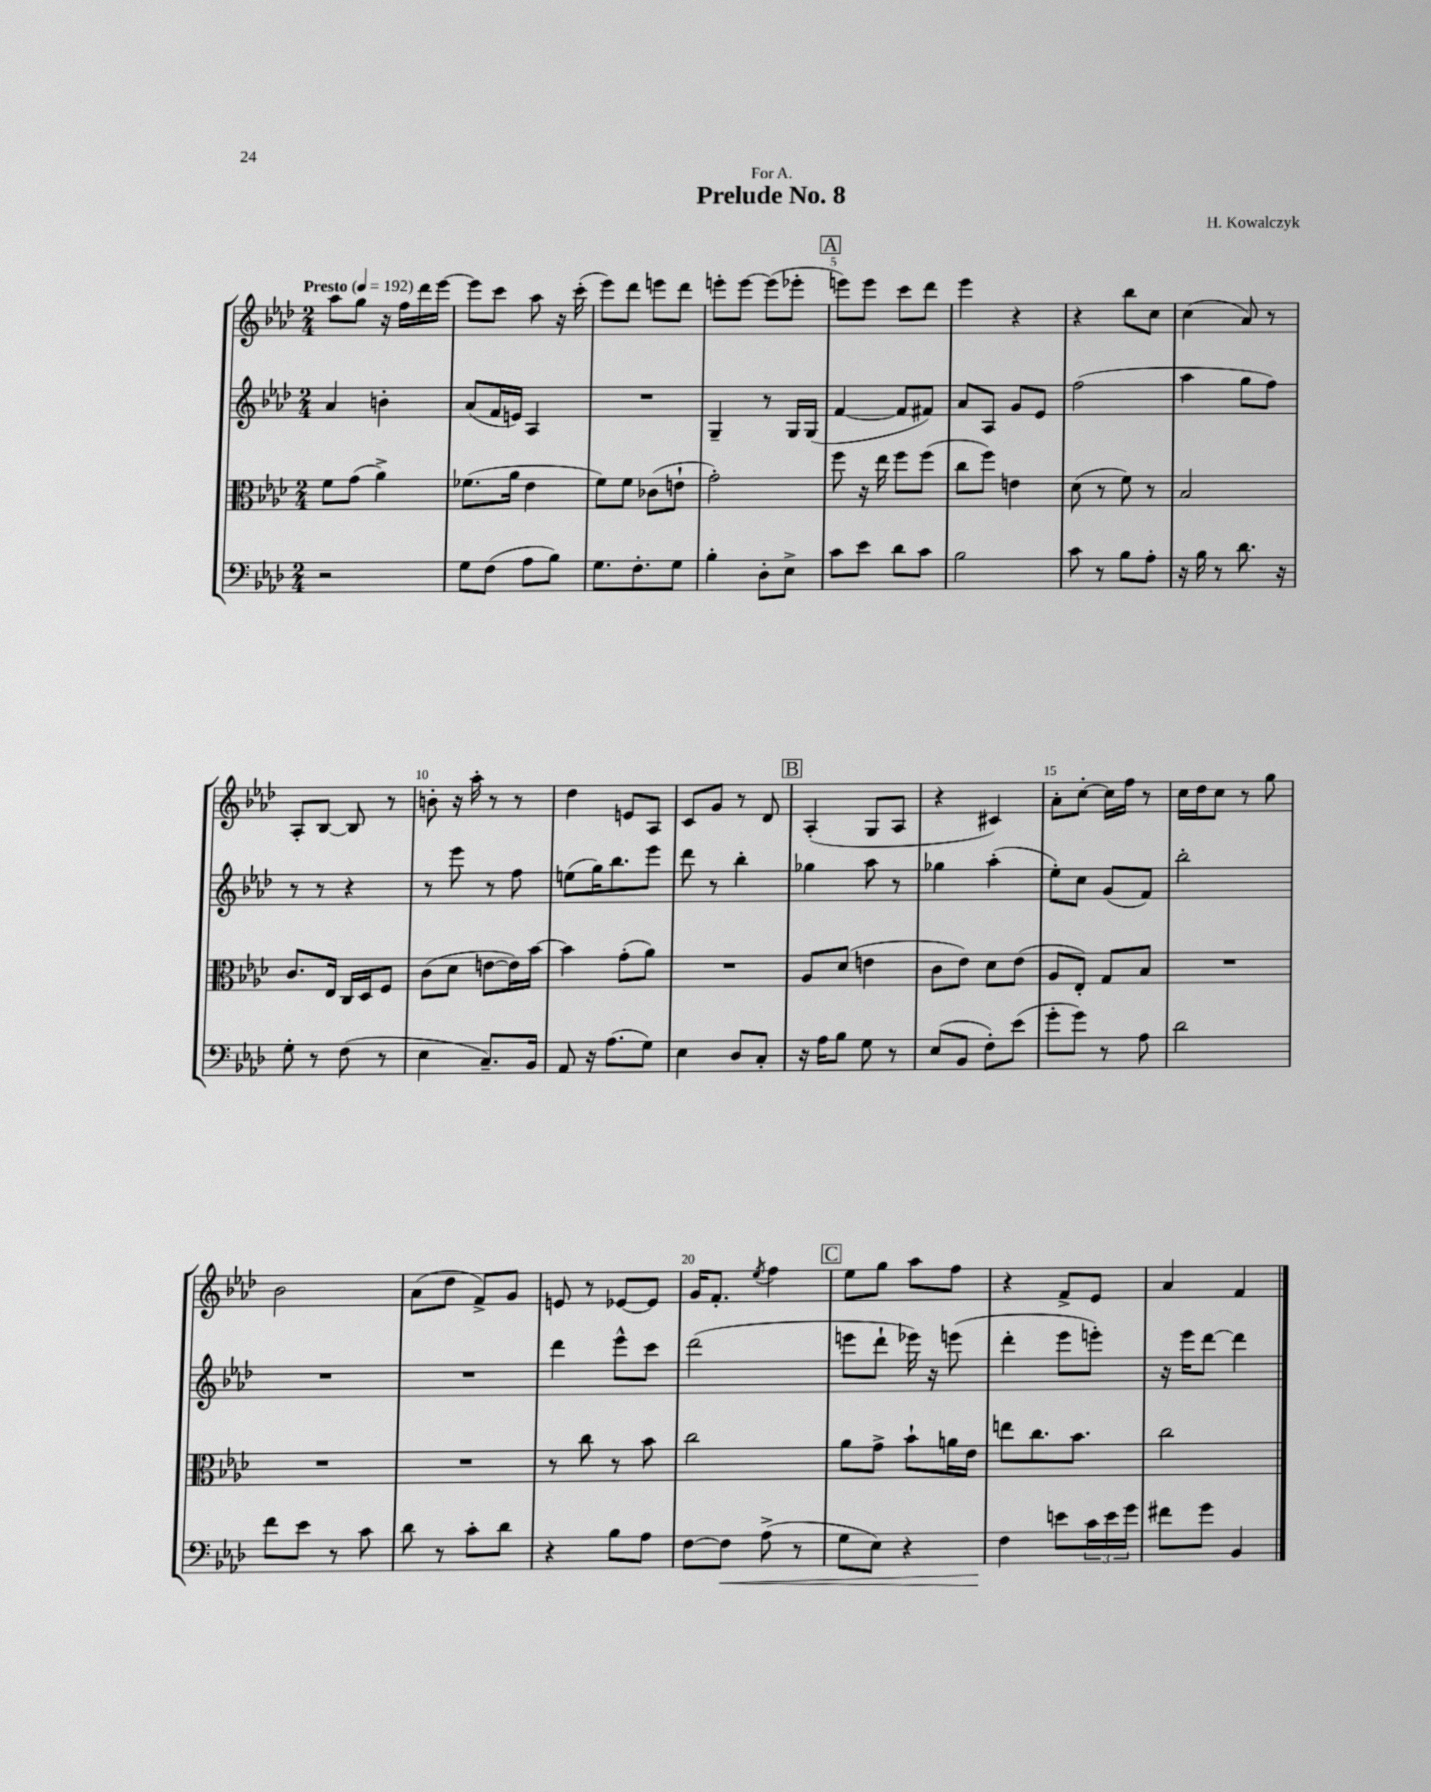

**kern	**kern	**kern	**kern
*staff4	*staff3	*staff2	*staff1
*clefF4	*clefC3	*clefG2	*clefG2
*k[b-e-a-d-]	*k[b-e-a-d-]	*k[b-e-a-d-]	*k[b-e-a-d-]
*M2/4	*M2/4	*M2/4	*M2/4
*MM192	*MM192	*MM192	*MM192
2r	8f\L	4a-/	8aa-\L
.	(8g\J	.	8gg\J
.	4a-^\)	4b'\	16r
.	.	.	16ff\LL
.	.	.	16ddd-\
.	.	.	[16eee-\JJ
=	=	=	=
8G\L	(8.f-\L	(8a-/L	8eee-\]L
(8F\J	.	16f/L	8ccc\J
.	16a-\Jk	16e/JJ)	.
8A-\L	4e-\	4A-/	8aa-\
8B-\J)	.	.	16r
.	.	.	(16ccc'\
=	=	=	=
8.G\L	8f\L)	2r	8eee-\L)
.	8f\J	.	8ddd-\J
8.F'\	.	.	.
.	(8c-\L	.	8eee\L
8G\J	8e`\J	.	8ddd-\J
=	=	=	=
4B-'\	2g'\)	4G~/	8eee'\L
.	.	.	[8eee\J
8D-'\L	.	8r	(8eee\]L
8E-^\J	.	16G/LL	8eee-'\J
.	.	(16G/JJ	.
=	=	=	=
8c\L	8ff\	[4f/	8eee\L)
8e-\J	16r	.	8eee\J
.	16ee-\	.	.
8d-\L	8ff\L	8f/]L	8ccc\L
8c\J	(8ff\J	8f#/J)	8ddd-\J
=	=	=	=
2B-\	8cc\L	8a-/L	4eee-\
.	8ff\J)	8A-/J	.
.	4e\	8g/L	4r
.	.	8e-/J	.
=	=	=	=
8c\	(8d-\	(2ff\	4r
8r	8r	.	.
8B-\L	8f\)	.	8bb-\L
8A-'\J	8r	.	8cc\J
=	=	=	=
16r	2B-/	4aa-\	(4cc\
16B-\	.	.	.
8r	.	.	.
8.d-\	.	8gg\L	8a-/)
.	.	8ff\J)	8r
16r	.	.	.
=	=	=	=
8G'\	8.c/L	8r	8A-'/L
8r	.	8r	[8B-/J
.	16E-/Jk	.	.
(8F\	16C/LL	4r	8B-/]
.	16D-/J	.	.
8r	8F/J	.	8r
=	=	=	=
4E-\	(8c\L	8r	8b'\
.	8d-\J	8eee-\	16r
.	.	.	16aa-'\
8.C~/L)	[8e\L	8r	8r
.	16e\]L)	8ff\	8r
16BB-/Jk	[16b-\JJ	.	.
=	=	=	=
8AA-/	4b-\]	(8ee\L	4dd-\
16r	.	16gg\K)	.
(8.A-\L	.	8.bb-\	.
.	(8g'\L	.	8e/L
8G\J)	8a-\J)	8eee-\J	8A-/J
=	=	=	=
4E-\	2r	8ddd-\	8c/L
.	.	8r	8g/J
8D-/L	.	4bb-'\	8r
8C'/J	.	.	8d-/
=	=	=	=
16r	8A-/L	4gg-\	(4A-'/
16A-\LK	.	.	.
8B-\J	(8d-/J	.	.
8G\	4e\	8aa-\	8G/L
8r	.	8r	8A-/J
=	=	=	=
(8E-/L	8c\L	4gg-\	4r
8BB-/J	8e-\J)	.	.
8F'\L)	8d-\L	(4aa-'\	4c#/)
(8e-\J	(8e-\J	.	.
=	=	=	=
8g'\L	8A-/L	8ee-'\L)	8a-'\L
8g\J)	8E-'/J)	8cc\J	[8cc'\J
8r	8G/L	(8g/L	16cc\]LL
.	.	.	16ff\JJ
8A-\	8B-/J	8f/J)	8r
=	=	=	=
2d-\	2r	2bb-'\	16cc\LL
.	.	.	16dd-\J
.	.	.	8cc\J
.	.	.	8r
.	.	.	8gg\
=	=	=	=
8f\L	2r	2r	2b-\
8e-\J	.	.	.
8r	.	.	.
8c\	.	.	.
=	=	=	=
8d-\	2r	2r	(8a-\L
8r	.	.	8dd-\J
8c'\L	.	.	8f^/L)
8d-\J	.	.	8g/J
=	=	=	=
4r	8r	4ddd-\	8e/
.	8cc\	.	8r
8B-\L	8r	8eee-^^\L	[8e-/L
8A-\J	8b-\	8ccc\J	8e-/]J
=	=	=	=
[8F\L	2cc\	(2ddd-\	16g/LK
.	.	.	8.f'/J
8F\]J	.	.	.
.	.	.	8qee-/
(8A-^\	.	.	4ff\
8r	.	.	.
=	=	=	=
8G\L	8a-\L	8eee\L	8ee-\L
8E-\J)	8g^\J	8ddd-`\J	8gg\J
4r	8b-`\L	16eee-\)	8aa-\L
.	.	16r	.
.	16a\L	(8eee\	8ff\J
.	16e-\JJ	.	.
=	=	=	=
4F\	8ee\L	4ddd-'\	4r
.	8.cc\	.	.
8e\L	.	8eee-\L	8f^/L
.	8.b-\J	.	.
24c\L	.	8eee'\J)	8e-/J
24e\	.	.	.
24g\JJ	.	.	.
=	=	=	=
8f#\L	2cc\	16r	4a-/
.	.	16eee-\LK	.
8g\J	.	[8ddd-\J	.
4BB-/	.	4ddd-\]	4f/
==	==	==	==
*-	*-	*-	*-
